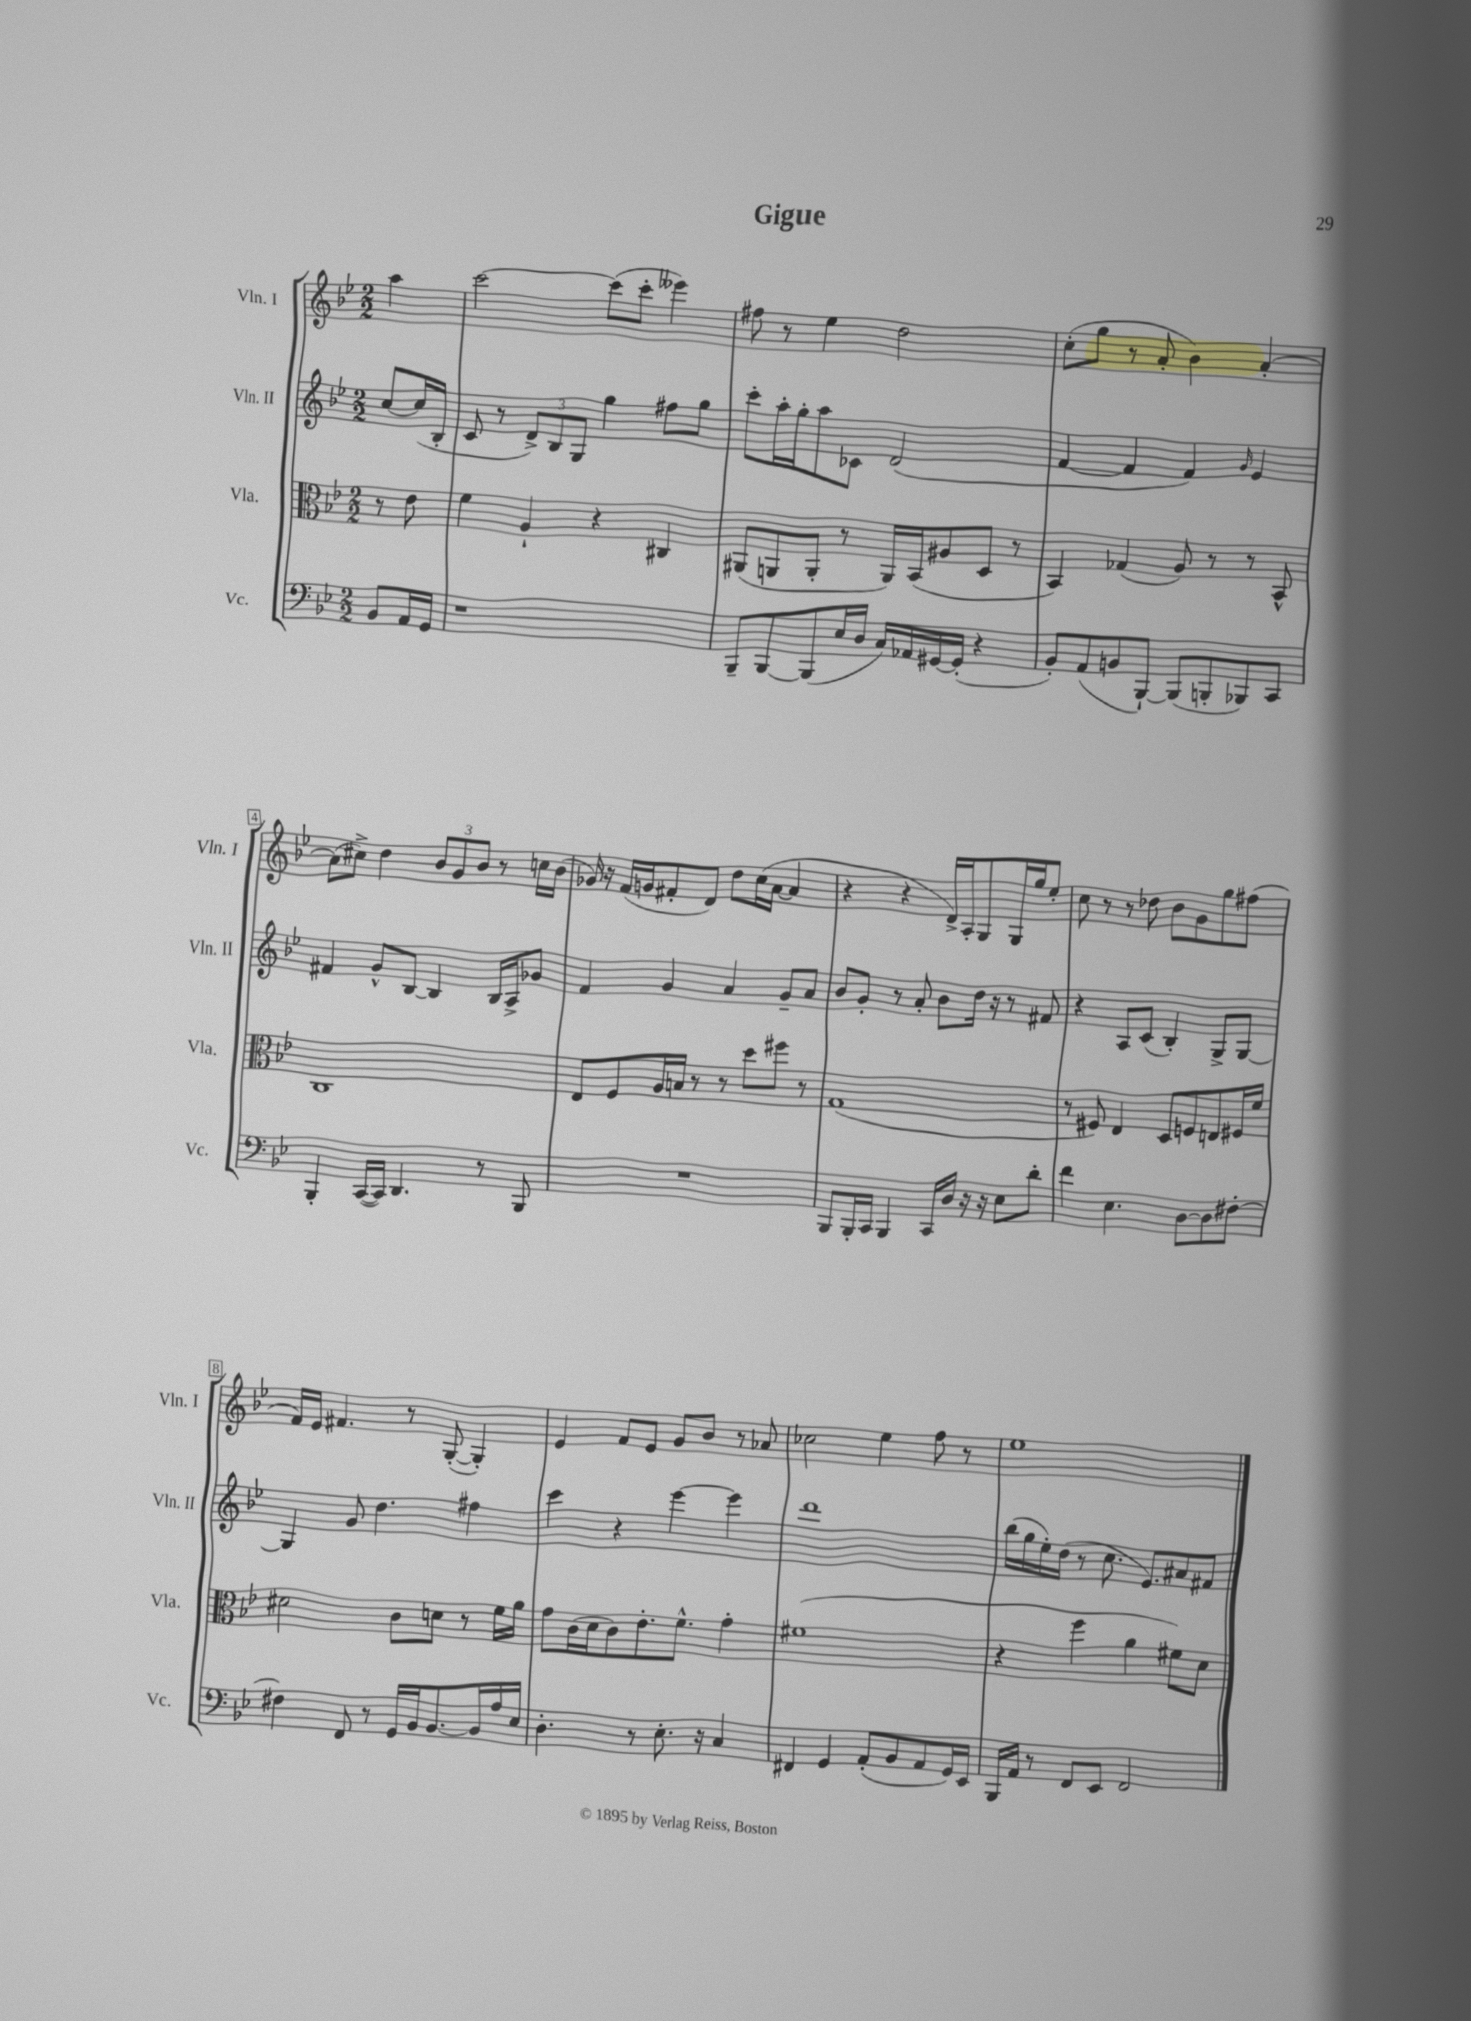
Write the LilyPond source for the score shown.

\header { title = "Gigue" }
<<
\new StaffGroup <<
\new Staff = "s0" \with { instrumentName = "Vln. I" shortInstrumentName = "Vln. I" } {
    \clef treble \key bes \major \numericTimeSignature \time 2/2 \partial 4
    a''4 |
    c'''2~ c'''8( c'''8-. eeses'''4) |
    fis''8 r8 ees''4 d''2 |
    c''8-.( g''8 r8 a'8-. bes'4) a'4~-. |
    a'8( cis''8->) d''4 \tuplet 3/2 { bes'8 g'8 bes'8 } r8 c''16 bes'16( |
    ges'16) r16 f'16( g'16 fis'8-. d'8) d''8 c''16( a'16~ a'4 |
    r4 r4 d'16->) a16-. g8 g16 g''16 ees''8-. |
    c''8 r8 r8 des''8 bes'8 g'8 g''8 fis''8( |
    f'16) ees'16 fis'4. r8 g8~-.( g4-.) |
    ees'4 f'8 ees'8 g'8 bes'8 r8 aes'8 |
    ces''2 ees''4 f''8 r8 |
    ees''1 \bar "|." |
}
\new Staff = "s1" \with { instrumentName = "Vln. II" shortInstrumentName = "Vln. II" } {
    \clef treble \key bes \major \numericTimeSignature \time 2/2 \partial 4
    c''8~ c''16( bes16-. |
    c'8 r8 \tuplet 3/2 { d'8->) bes8 g8 } g''4 fis''8 g''8 |
    c'''8-. a''16-. g''16-. a''8 ces'8 d'2( |
    f'4~ f'4 f'4) \grace { g'16 } ees'4 |
    fis'4 g'8-^ bes8~ bes4 bes16 a16-> ges'8 |
    f'4 g'4 a'4 g'8-- a'8 |
    bes'8 g'8-. r8 a'8-. bes'8 d''16 r16 r8 fis'8 |
    r4 a8 c'8( bes4-.) g8-> g8~ |
    g4 g'8 d''4. fis''4 |
    c'''4 r4 ees'''4~ ees'''4 |
    d'''1 |
    bes''16( g''16 ees''16-.) d''16( r8 c''8. ees'8.) ais'8 fis'8 \bar "|." |
}
\new Staff = "s2" \with { instrumentName = "Vla." shortInstrumentName = "Vla." } {
    \clef alto \key bes \major \numericTimeSignature \time 2/2 \partial 4
    r8 ees'8 |
    f'4 a4-! r4 cis4 |
    ais,8( a,8 a,8-. r8 a,16) bes,16( ais8 d8 r8 |
    bes,4) ges4( a8) r8 r8 bes,8-^ |
    c1 |
    ees8 f8 a16 b16 r8 r8 d''8 fis''8 r8 |
    g1( |
    r8 fis8) ees4 d8 f8 e8 fis16 f'16 |
    dis'2 c'8 d'8 r8 f'16 a'16 |
    g'8 c'16( d'16 c'8) ees'8.-. f'8.-^ g'4-. |
    fis'1( |
    r4 f''4 a'4 fis'8) d'8 \bar "|." |
}
\new Staff = "s3" \with { instrumentName = "Vc." shortInstrumentName = "Vc." } {
    \clef bass \key bes \major \numericTimeSignature \time 2/2 \partial 4
    bes,8 a,16 g,16 |
    r1 |
    bes,,8-- bes,,8~ bes,,8( ees16 d16 c16) aes,16 gis,16~ gis,16-.( r4 |
    bes,8-.) a,8( b,8 bes,,8~-!) bes,,8( b,,8-. bes,,8) c,8 |
    bes,,4-. c,16~( c,16) d,4. r8 bes,,8 |
    R1 |
    bes,,8 bes,,16-. c,16 bes,,4 c,16 d16 r16 r16 ees8 d'8-. |
    f'4 ees4. d8~ d8 fis8~-. |
    fis4 f,8 r8 g,16 bes,16 bes,8.~ bes,16 a16 ees16 |
    d4.-. r8 ees8.-. r16 c4 |
    fis,4 g,4 a,8-.( bes,8 a,8 g,16) ees,16 |
    bes,,16 a,16 r8 f,8 ees,8 f,2 \bar "|." |
}
>>
>>
\layout { \context { \Score \override BarNumber.stencil = #(make-stencil-boxer 0.1 0.3 ly:text-interface::print) } }
